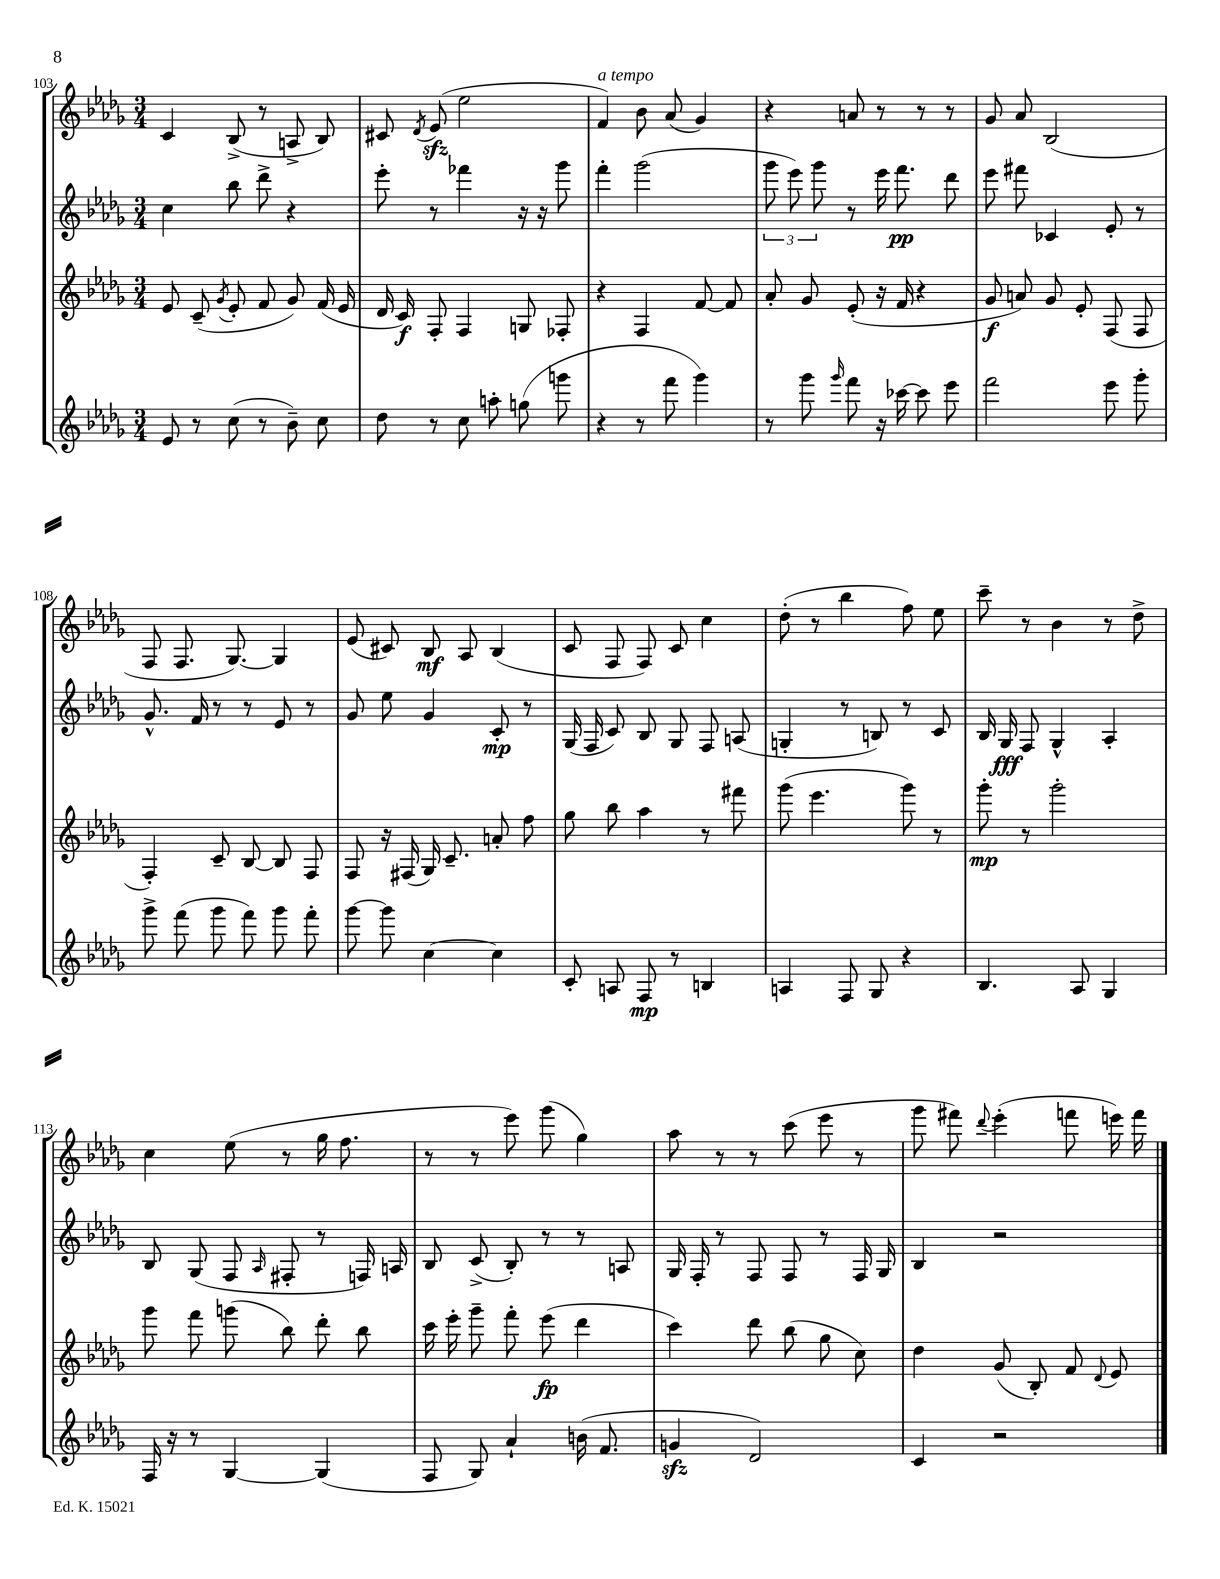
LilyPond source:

<<
\new StaffGroup <<
\new Staff = "s0" {
    \clef treble \key des \major \numericTimeSignature \time 3/4
    \autoBeamOff c'4 bes8->( r8 a8-> bes8) |
    cis'8 \acciaccatura { des'8 } ees'8\sfz( ees''2 |
    f'4^\markup { \italic "a tempo" }) bes'8 aes'8( ges'4) |
    r4 a'8 r8 r8 r8 |
    ges'8 aes'8 bes2( |
    f8 f8. ges8.~) ges4 |
    ees'8( cis'8) bes8\mf aes8 bes4( |
    c'8 f8 f8) c'8 c''4 |
    des''8-.( r8 bes''4 f''8) ees''8 |
    c'''8-- r8 bes'4 r8 des''8-> |
    c''4 ees''8( r8 ges''16 f''8. |
    r8 r8 ees'''8) ges'''8( ges''4) |
    aes''8 r8 r8 c'''8( ees'''8 r8 |
    ges'''8 fis'''8) \appoggiatura { des'''8 } ees'''4-.( f'''8 e'''16) f'''16 \bar "|." |
}
\new Staff = "s1" {
    \clef treble \key des \major \numericTimeSignature \time 3/4
    \autoBeamOff c''4 bes''8 des'''8-> r4 |
    ees'''8-. r8 fes'''4 r16 r16 ges'''8 |
    f'''4-. ges'''2( |
    \tuplet 3/2 { ges'''8 ees'''8) ges'''8 } r8 ees'''16 f'''8.\pp des'''8 |
    ees'''8 fis'''8 ces'4 ees'8-. r8 |
    ges'8.-^ f'16 r8 r8 ees'8 r8 |
    ges'8 ees''8 ges'4 c'8-.\mp r8 |
    ges16( f16 c'8) bes8 ges8 f8 a8( |
    g4-. r8 b8) r8 c'8 |
    bes16 ges16\fff f8 ges4-^ aes4-. |
    bes8 ges8( f8 \grace { aes16 } fis8-. r8 f16) a16 |
    bes8 c'8->( bes8-.) r8 r8 a8 |
    ges16 f16-. r8 f8 f8 r8 f16 ges16 |
    bes4 r2 \bar "|." |
}
\new Staff = "s2" {
    \clef treble \key des \major \numericTimeSignature \time 3/4
    \autoBeamOff ees'8 c'8--( \acciaccatura { ges'8 } ees'8-. f'8 ges'8) f'16( ees'16 |
    des'16 c'16\f) f8-. f4 g8 fes8-. |
    r4 f4 f'8~ f'8 |
    aes'8-. ges'8 ees'8-.( r16 f'16 r4 |
    ges'8\f a'8) ges'8 ees'8-. f8( f8 |
    f4-.) c'8-- bes8~ bes8 f8 |
    f8 r16 fis16( ges16) c'8.-- a'8-. f''8 |
    ges''8 bes''8 aes''4 r8 fis'''8 |
    ges'''8( ees'''4. ges'''8) r8 |
    ges'''8-.\mp r8 ges'''2-. |
    ges'''8 f'''8 g'''8( bes''8) des'''8-. bes''8 |
    c'''16 ees'''16-. ges'''8-- f'''8-. ees'''8\fp( des'''4 |
    c'''4) des'''8 bes''8( ges''8 c''8) |
    des''4 ges'8( bes8-.) f'8 \appoggiatura { des'8 } ees'8 \bar "|." |
}
\new Staff = "s3" {
    \clef treble \key des \major \numericTimeSignature \time 3/4
    \autoBeamOff ees'8 r8 c''8( r8 bes'8--) c''8 |
    des''8 r8 c''8 a''8-. g''8( g'''8 |
    r4 r8 f'''8 ges'''4) |
    r8 ges'''8 \grace { ges'''16 } f'''8 r16 ces'''16~ ces'''8 ees'''8 |
    f'''2 ees'''8 ges'''8-. |
    ges'''8-> f'''8( ges'''8 f'''8) ges'''8 f'''8-. |
    ges'''8~ ges'''8 c''4~ c''4 |
    c'8-. a8 f8\mp r8 b4 |
    a4 f8 ges8 r4 |
    bes4. aes8 ges4 |
    f16 r16 r8 ges4~ ges4( |
    f8 ges8) aes'4-! b'16( f'8. |
    g'4\sfz des'2) |
    c'4 r2 \bar "|." |
}
>>
>>
\layout { \context { \Score currentBarNumber = #103 } }
